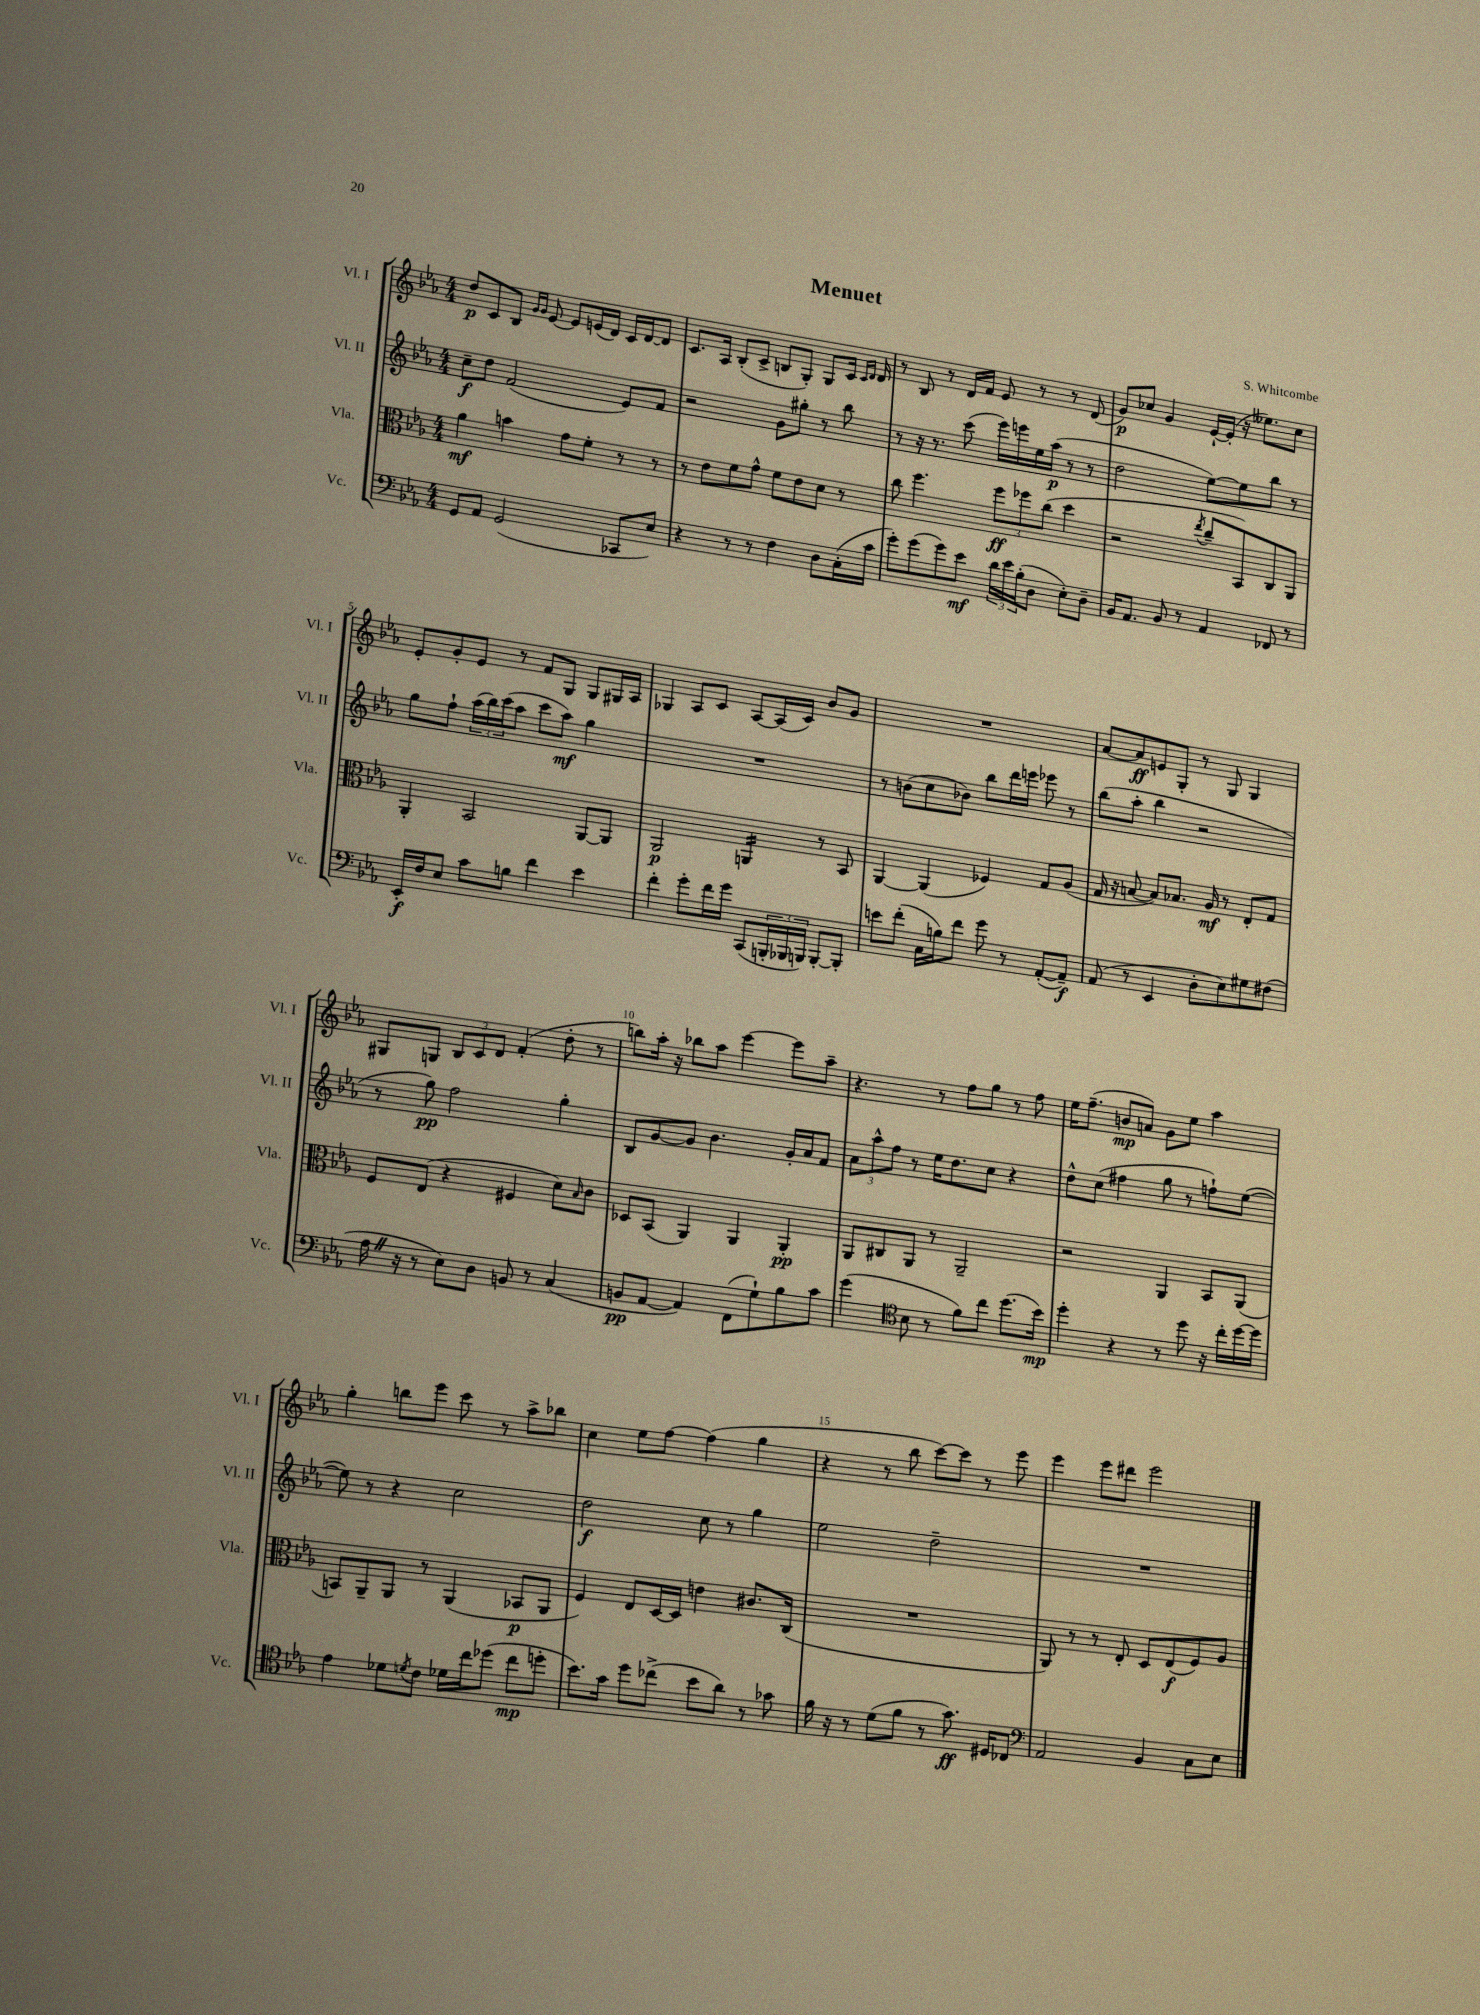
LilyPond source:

\header { title = "Menuet" composer = "S. Whitcombe" }
<<
\new StaffGroup <<
\new Staff = "s0" \with { instrumentName = "Vl. I" shortInstrumentName = "Vl. I" } {
    \clef treble \key ees \major \numericTimeSignature \time 4/4
    d''8\p c'8 bes8 \grace { g'16 g'16 } ees'8~ ees'8 e'16( d'16) c'16 d'16~ d'8 |
    c'8. aes16 bes8-.( c'8-> b8 g8-.) g8 c'16 \grace { c'16 d'16 } d'16 |
    r8 bes8 r8 d'16 f'16 ees'8 r8 r8 d'8( |
    g'8\p) ces''8 g'4 ees'16~-! ees'16-.( r16 eeses''8.) ces''8 |
    ees'8-. g'8-. ees'8 r8 f'8 g8 g8 gis16 aes16 |
    ges4 aes8 c'8 aes8~ aes16( c'16) bes'8 g'8 |
    R1 |
    aes'8~ aes'8\ff e'8 g8-. r8 g8 g4 |
    gis8 g8 \tuplet 3/2 { bes8 c'8 d'8 } f'4-.( d''8-. r8 |
    b''8) aes''16-. r16 bes''8 aes''8 ees'''4~ ees'''8 aes''8-- |
    r4. r8 f''8 g''8 r8 f''8 |
    ees''16 f''8.--( b'8\mp a'8) g'8 ees''8 aes''4 |
    g''4-. b''8 ees'''8 c'''8 r8 aes''8-> bes''8 |
    c''4 ees''8 f''8~ f''4( g''4 |
    r4 r8 bes''8 c'''8~) c'''8 r8 ees'''8 |
    ees'''4 ees'''8 dis'''8 ees'''2 \bar "|." |
}
\new Staff = "s1" \with { instrumentName = "Vl. II" shortInstrumentName = "Vl. II" } {
    \clef treble \key ees \major \numericTimeSignature \time 4/4
    c''8--\f d''8 f'2( ees'8) f'8 |
    r2 g'8 gis''8-. r8 bes''8 |
    r8 r16 r8. c'''8( ees'''16) e'''16 ees''16 aes''16\p( r8 r8 |
    d''2 ees''8~) ees''8 bes''8 r8 |
    g''8 f''8-! \tuplet 3/2 { aes''16( bes''16) c'''16( } aes''8 c'''8 aes''8\mf) g''4 |
    R1 |
    r8 b'8( c''8 bes'8) bes''8 d'''16 e'''16 ees'''8 r8 |
    bes''8( aes''8-. bes''4 r2 |
    r8 g''8\pp) f''2 g''4-. |
    bes8 g'8~ g'8 bes'4. g'16-. aes'16 f'8 |
    \tuplet 3/2 { aes'8 aes''8-^ f''8 } r8 ees''16 d''8. c''8 r4 |
    d''8-^ c''8( fis''4 g''8 r8 f''8-!) ees''8~( |
    ees''8) r8 r4 c''2 |
    d''2\f c''8 r8 g''4 |
    ees''2 d''2-- |
    R1 \bar "|." |
}
\new Staff = "s2" \with { instrumentName = "Vla." shortInstrumentName = "Vla." } {
    \clef alto \key ees \major \numericTimeSignature \time 4/4
    aes'4\mf b'4 g'8 f'8-. r8 r8 |
    r8 ees'8 f'8 g'8-^ f'8 ees'8 d'8 r8 |
    c''8 f''4. \tuplet 3/2 { f''8\ff fes''8 c''8( } d''4 |
    r2 \acciaccatura { ees''8 } c''8-- bes,8) c8 aes,8 |
    aes,4-. bes,2 aes,8~ aes,8 |
    aes,2\p a,4:16 r8 bes,8 |
    aes,4~ aes,4( fes4) g8 aes8( |
    g16 r16 b8~ b8) bes8. aes16\mf r8 ees8-. g8 |
    f8 ees8( r4 fis4 d'8) \grace { bes16 } c'8 |
    des8 bes,8( aes,4) aes,4 aes,4-.\pp |
    aes,8 cis8 aes,8 r8 aes,2-- |
    r2 aes,4 bes,8 aes,8( |
    b,8) aes,8-- aes,8 r8 aes,4( bes,8\p aes,8 |
    f4) ees8 d16~ d16 e'4 cis'8. c16( |
    R1 |
    aes,8) r8 r8 ees8-. d8 ees8\f( f8) aes8 \bar "|." |
}
\new Staff = "s3" \with { instrumentName = "Vc." shortInstrumentName = "Vc." } {
    \clef bass \key ees \major \numericTimeSignature \time 4/4
    g,8 aes,8 g,2( ces,8 ees8) |
    r4 r8 r8 f4 d8 c16-.( c'16 |
    g'8-.) g'8( g'8) ees'8\mf \tuplet 3/2 { d'16 ees'16 bes16-.( } d8 ees8-.) d8-- |
    bes,16 aes,8. bes,8 r8 aes,4 fes,8 r8 |
    ees,16-.\f f16 ees8 c'8 b8 f'4 ees'4 |
    f'4-. g'8-. f'16 g'16 c,8( \tuplet 3/2 { b,,16-. bes,,16 b,,16) } b,,8~-. b,,8-. |
    e'8 f'8-.( c16 b16) f'8 g'8 r8 aes,8~-.( aes,8--\f) |
    aes,8( r8 ees,4 d8-. ees8) gis8 fis8( |
    aes16 \once \override BreathingSign.text = \markup { \musicglyph "scripts.caesura.straight" } \breathe r16 r8 ees8) d8 b,8 r8 c4( |
    b,8\pp aes,8~ aes,4) f,8( g8-!) bes8 c'8 |
    g'4( \clef tenor bes8 r8 f'8) c''8 d''8.( bes'16\mp) |
    d''4-. r4 r8 d''8 r16 c''16-. d''16~ d''16 |
    ees'4 des'8 \acciaccatura { d'8 } c'8 des'16 c''16 des''8( c''8\mp d''8-. |
    bes'8.) g'16 d''8 ces''8->( bes'8 aes'8) r8 ges'8 |
    f'16 r16 r8 d'8( f'8 r8 g'8.\ff) dis16 ces8 |
    \clef bass aes,2 bes,4 c8 ees8 \bar "|." |
}
>>
>>
\layout { \context { \Score \override BarNumber.break-visibility = ##(#f #t #t) barNumberVisibility = #(every-nth-bar-number-visible 5) } }
